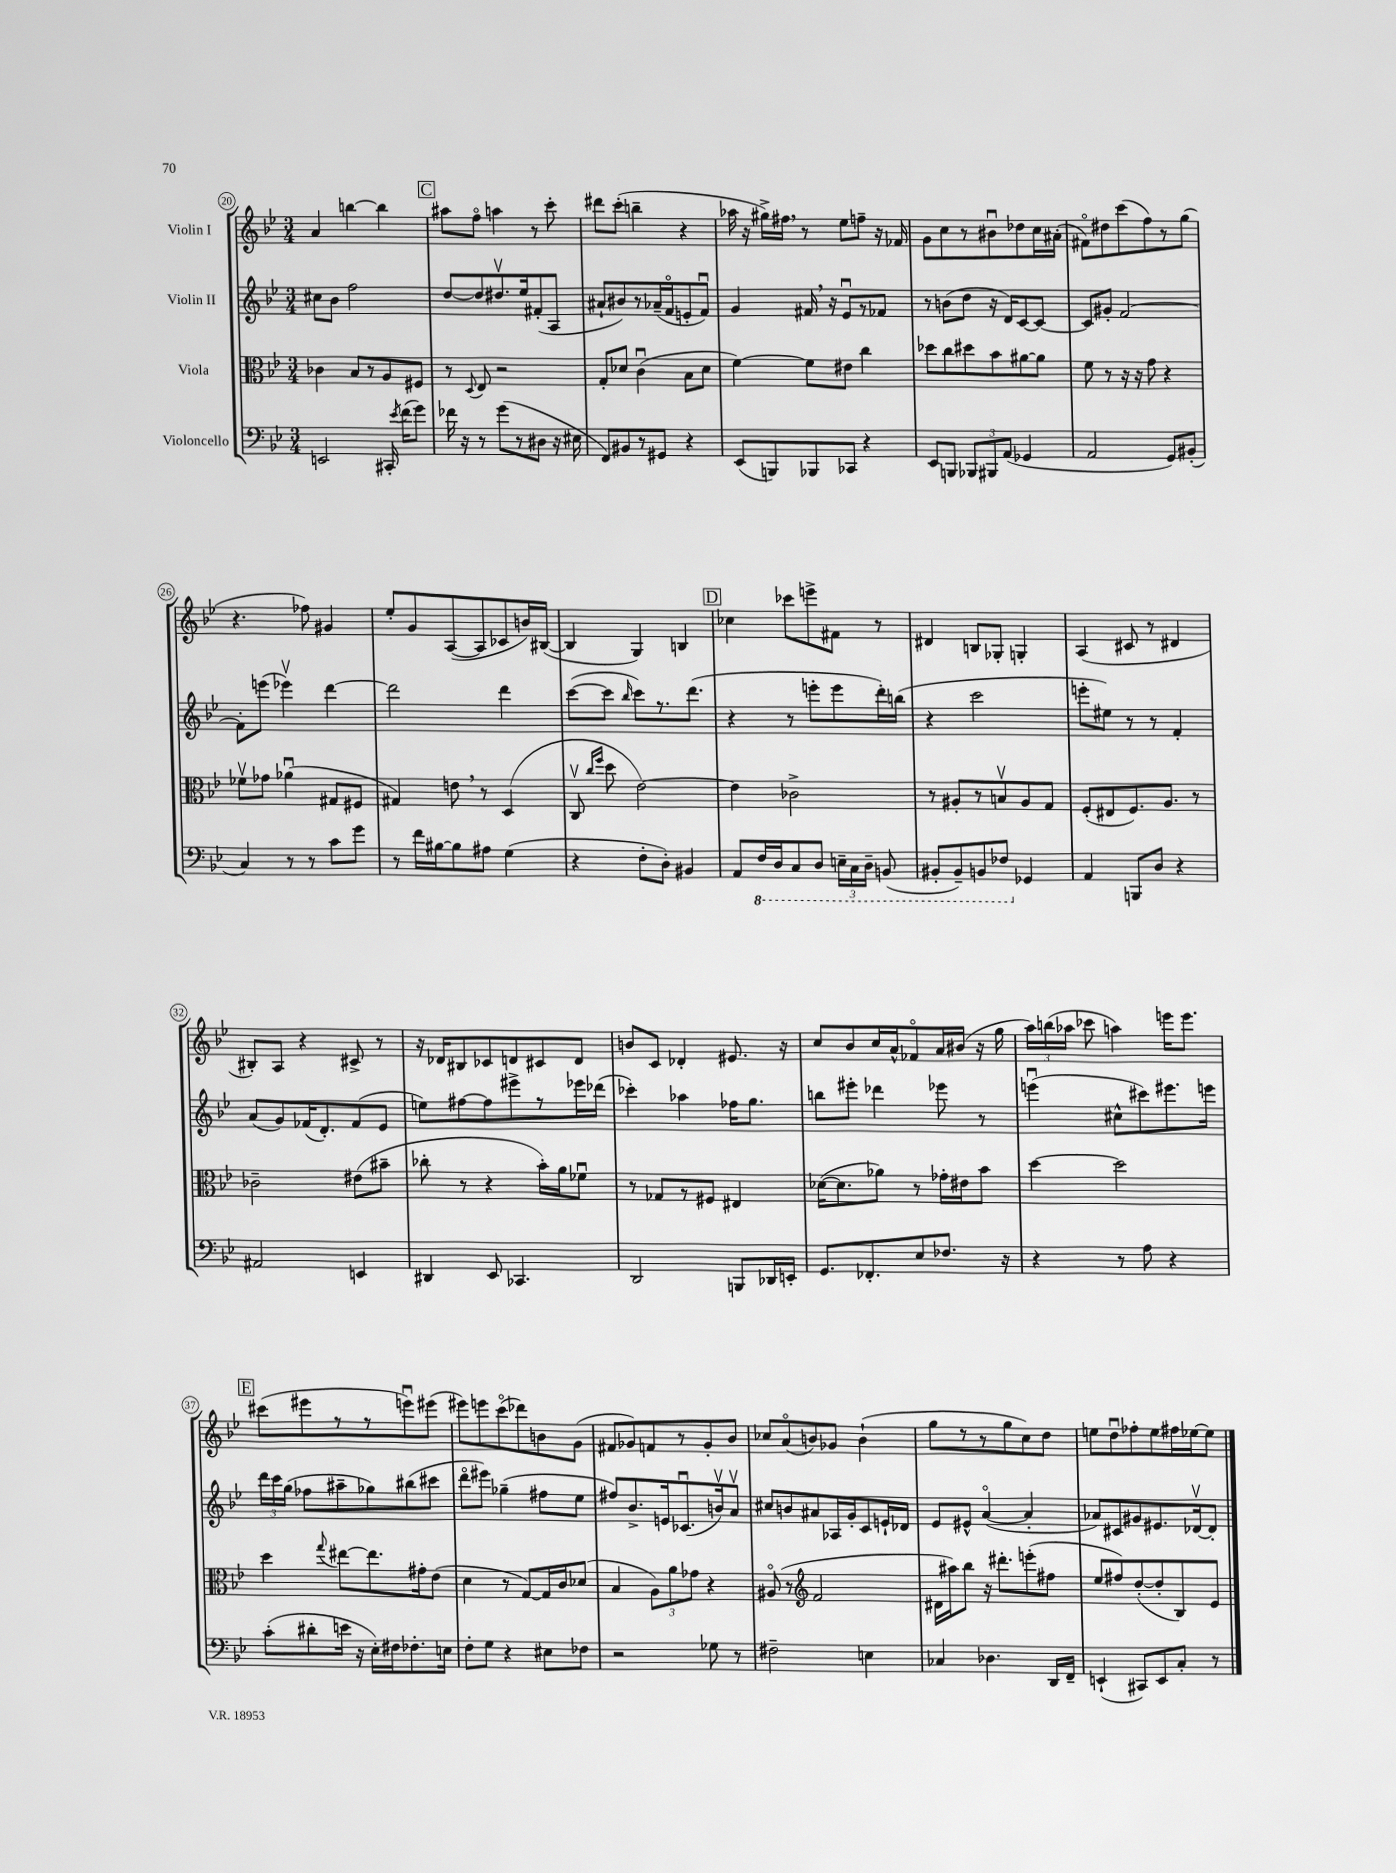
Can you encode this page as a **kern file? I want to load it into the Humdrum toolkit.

**kern	**kern	**kern	**kern
*staff4	*staff3	*staff2	*staff1
*clefF4	*clefC3	*clefG2	*clefG2
*k[b-e-]	*k[b-e-]	*k[b-e-]	*k[b-e-]
*M3/4	*M3/4	*M3/4	*M3/4
2EE	4c-	8cc#	4a
.	.	8b-	.
.	8B-	2ff	[4bb
.	8r	.	.
16CC#'	8A	.	4bb]
8qe-	.	.	.
(16f	.	.	.
8g)	8F#	.	.
=	=	=	=
16f-	8r	[8dd	8aa#
16r	.	.	.
.	8qqD	.	.
8r	8E-	8dd]	8ffo
(8g	2r	8.dd#v	4aa
8r	.	.	.
.	.	16ee-	.
8D#	.	(8f#'	8r
16r	.	8A	8ccc'
16E#	.	.	.
=	=	=	=
8FF)	8G'	8a#`	8ddd#
8BB#	8d-	8b#)	(8ccc'
8r	(4cu	8r	4bb~
8GG#	.	(16a-~	.
.	.	16fo	.
4r	8B-	8e'	4r
.	8d-	8fu)	.
=	=	=	=
(8EE-	[4f)	4g	16aa-
.	.	.	16r
8BBB)	.	.	16gg#^)
.	.	.	16ff#
8BBB-	8f]	16f#	8r
.	.	16r	.
8CC-	8e#	8e-u	8ee-
4r	4cc	8r	8ff~
.	.	8f-	16r
.	.	.	16f-
=	=	=	=
8EE-	8dd-	8r	8g
8BBB	8cc	(8b	8cc
12BBB-	8dd#	8dd	8r
12BBB#	.	.	.
.	8b-	16r	8b#u
(12AA	.	.	.
.	.	16d)	.
4GG-	[8a#	[8c	8dd-
.	8a#]	8c_	16cc
.	.	.	(16a#'
=	=	=	=
2AA	8f	8c]	8f#o)
.	8r	8g#'	8dd#
.	16r	[2f	(8ccc
.	16r	.	.
.	8g	.	8ff)
8GG)	4r	.	8r
(8BB#'	.	.	(8gg
=	=	=	=
4C)	8f-v	8f']	4.r
.	8g-	(8eee	.
8r	(4a-u	4eee-v)	.
8r	.	.	8ff-)
8c	8G#	[4ddd	4g#
8g	8F#	.	.
=	=	=	=
8r	4G#)	2ddd]	8ee-'
16f	.	.	8g
[16B#	.	.	.
8B#]	8e	.	([8A
8A#	8r	.	8A]
(4G	(4D	4ddd	8c-
.	.	.	16b)
.	.	.	([16B#
=	=	=	=
4r	8Cv	([8ccc	4B#]
.	16qqcc	.	.
.	16qqff	.	.
.	8dd	8ccc]	.
.	.	16qqbb-	.
8F'	[2e-)	8ccc)	4G)
8D')	.	8.r	.
4BB#	.	.	4B
.	.	(8.ddd	.
=	=	=	=
8AA	4e-]	4r	4cc-
16FF	.	.	.
16DD	.	.	.
8CC	2c-^	8r	8ccc-
8DD	.	8eee'	8eee^
24EE~	.	8eee	8f#
24CC	.	.	.
24DD~	.	.	.
(8BBB	.	16ddd')	8r
.	.	(16bb	.
=	=	=	=
8BBB#'	8r	4r	4d#
8BBB#~)	8A#'	.	.
8BBB	8r	2ccc	8B
8FF-	8Bv	.	8G-'
4GG-	8A#	.	4G'
.	8G	.	.
=	=	=	=
4AA	(8F'	8eee'	(4A
.	8E#	8ee#)	.
8BBB	8.F)	8r	8c#
8D	.	8r	8r
.	8.A	.	.
4r	.	4f'	4d#
.	8r	.	.
=	=	=	=
2AA#	2c-~	(8a	8B#')
.	.	8g)	8A
.	.	(16f-	4r
.	.	8.d')	.
4EE	(8e#	(8f-	8c#^
.	8b#~	8e-	8r
=	=	=	=
4DD#	8cc-'	8ee)	16r
.	.	.	16d-
.	8r	[8ff#	8B#
8EE-	4r	8ff#]	8c-
4.CC-	.	8eee#^	8d
.	16b-')	8r	8c#
.	16a	.	.
.	8f-u	16eee-	8d
.	.	(16ddd-	.
=	=	=	=
2DD	8r	4ccc-')	8b
.	8G-	.	8c
.	8r	4aa-	4d-'
.	8F#	.	.
8BBB	4E#	16ff-	8.e#
.	.	8.gg	.
16DD-	.	.	.
16EE'	.	.	16r
=	=	=	=
8.GG	([16d-	8bb	8cc
.	8.d-]	.	.
.	.	8eee#'	8b-
8.FF-'	.	.	.
.	8a-)	4ddd-	16cc
.	.	.	16a^^
8E-	8r	.	8f-o
8.F-	16g-'	8eee-	16a
.	16e#	.	(16b#
.	8b-	8r	16r
16r	.	.	16gg
=	=	=	=
4r	[4dd	(4eeeu	24aa)
.	.	.	(24bb
.	.	.	24aa-
.	.	.	8ccc-
8r	2dd]	8cc#^^	4aa)
8A	.	8ccc#)	.
4r	.	8.eee#	16eee
.	.	.	8.eee
.	.	16eee	.
=	=	=	=
(8c'	4dd	24ddd	(8ccc#
.	.	24ccc	.
.	.	(24gg	.
8d#'	.	8ff-	8eee#
.	8qqgg	.	.
16e	[8ee#	8aa#~	8r
16r	.	.	.
16E-')	8.ee#]	8gg-)	8r
16F#	.	.	.
8.F-'	.	(8bb#	8eeeu)
.	16g#'	.	.
.	(8e-	8ccc#	(8eee#
16E	.	.	.
=	=	=	=
8F'	4d	8dddo	8eee#)
8G	.	8eee#)	8eee
4r	8r	(4gg-~	(8ccco
.	[8G)	.	8ddd-)
8E#	16G]	8ff#	8b
.	16c	.	.
8F-	(8d-	8ee-	(8g
=	=	=	=
2r	4B-	8ff#)	8f#
.	.	8.b-^	8g-)
.	12A)	.	8f
.	.	16e	.
.	12a	.	.
.	.	(8.c-u	8r
.	12g-	.	.
8G-	4r	.	8g-'
.	.	16bv)	.
8r	.	8av	8b-
=	=	=	=
2F#~	(8A#o	8cc#	8cc-
.	8r	8b	(8ao
*	*clefG2	*	*
.	2f	8a#	8b)
.	.	16A-	8g-
.	.	16g'	.
4E	.	8c	(4b`
.	.	16e`	.
.	.	16d-	.
=	=	=	=
4C-	16d#	8e-	8gg
.	16aa#)	.	.
.	8bb-	8e#^^	8r
4.D-	16r	([4ao	8r
.	8.ddd#'	.	.
.	.	.	8gg
.	(8eee'	4a']	8cc)
16DD	8ff#	.	8dd
16FF~	.	.	.
=	=	=	=
(4EE`	8ee-	8a-)	8ee
.	8ff#)	8c#	8ddu
8CC#)	([8dd'	8g#	8ff-'
8EE	8dd']	8.e#	8ee
8C'	8B-)	.	16ff#
.	.	[16d-v	[16ee-
8r	8e-	8d-']	8ee-]
==	==	==	==
*-	*-	*-	*-
